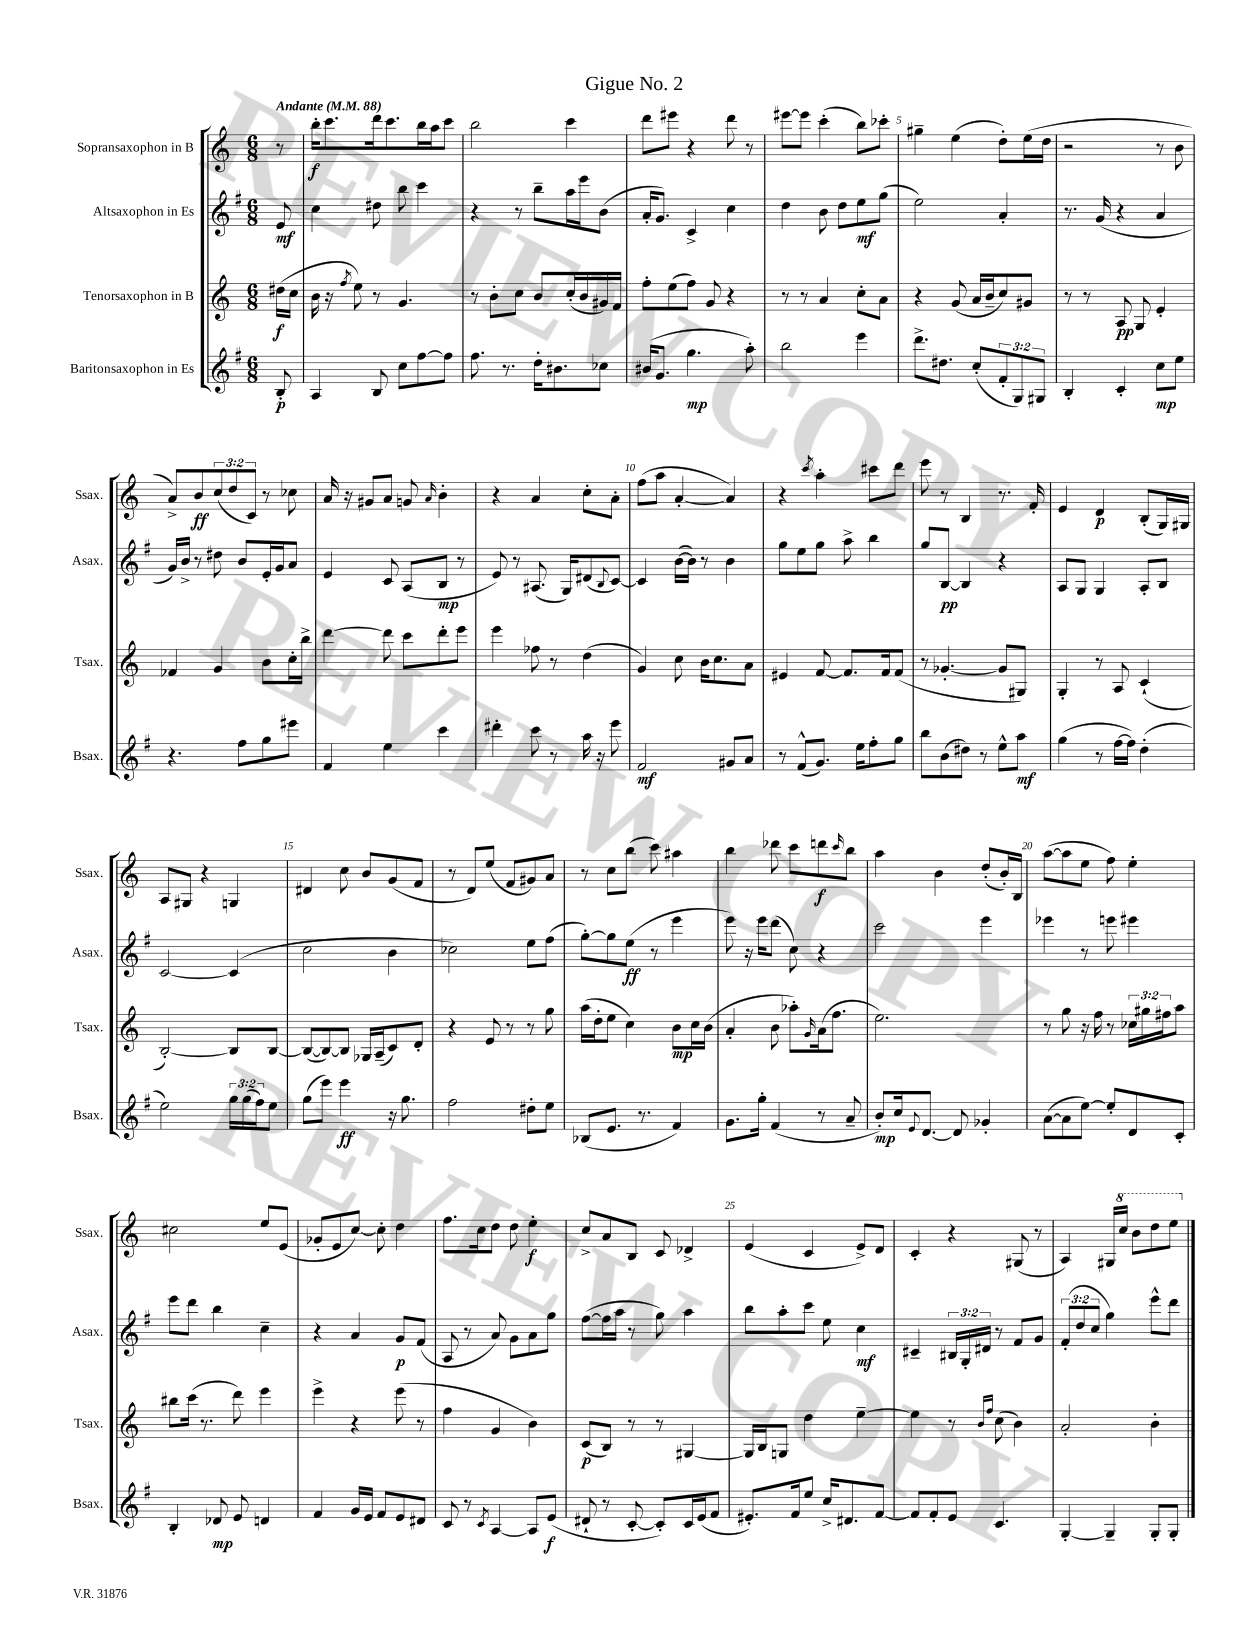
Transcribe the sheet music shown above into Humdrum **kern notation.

**kern	**kern	**kern	**kern
*staff4	*staff3	*staff2	*staff1
*clefG2	*clefG2	*clefG2	*clefG2
*k[f#]	*k[]	*k[f#]	*k[]
*M6/8	*M6/8	*M6/8	*M6/8
*MM88	*MM88	*MM88	*MM88
8B'/	(16dd#\LL	8e/	8r
.	16cc\JJ	.	.
=	=	=	=
4A/	16b\	4cc\	16bb'\LK
.	16r	.	8.ccc\
.	8qff/	.	.
.	8ee\)	.	.
8B/	8r	8dd#\	16ddd\k
.	.	.	8.ccc\
8cc\L	4.g/	8bb\	.
[8ff#\	.	4ccc\	16bb\L
.	.	.	16aa\J
8ff#\]J	.	.	8ccc\J
=	=	=	=
8.ff#\	8r	4r	2bb\
.	8b'\L	.	.
8.r	.	.	.
.	8cc\J	8r	.
16dd'\LK	8b/L	8bb~\L	.
8.b#\	.	.	.
.	(16cc'/L	16aa\L	4ccc\
.	16b/	16eee\J	.
8cc-\J	16g#/)	(8b\J	.
.	16f/JJ	.	.
=	=	=	=
(16b#/LK	8ff'\L	16a'/LK	8ddd\L
8.g/J	.	8.g/J)	.
.	(8ee\	.	8eee#\J
4.gg\	8ff\J)	4c^/	4r
.	8g/	.	.
.	4r	4cc\	8ddd\
8aa'\)	.	.	8r
=	=	=	=
2bb\	8r	4dd\	[8eee#\L
.	8r	.	8eee#\]J
.	4a/	8b\	(4ccc'\
.	.	8dd\L	.
4eee\	8cc'\L	8ee\	8bb\L)
.	8a\J	(8gg\J	8ccc-'\J
=	=	=	=
8.ddd^\L	4r	2ee\)	4gg#~\
8.dd#\J	.	.	.
.	(8g/	.	(4ee\
(8cc'/L	16a/LL	.	.
.	16b~/J	.	.
12f#'/	8cc/)	4a'/	8dd'\L)
12G/)	.	.	.
.	8g#/J	.	(16ee\L
12G#/J	.	.	.
.	.	.	16dd\JJ
=	=	=	=
4B'/	8r	8.r	2r
.	8r	.	.
.	.	(16g/	.
4c'/	8A/	4r	.
.	8G/	.	.
8cc\L	4e'/	4a/	8r
8ee\J	.	.	8b\
=	=	=	=
4.r	4f-/	16g/LL)	8a^/L)
.	.	16b^/JJ	.
.	.	8r	8b/
.	4g/	8dd#\	(12cc/
.	.	.	12dd/
8ff#\L	.	8b/L	.
.	.	.	12c/J)
8gg\	8b\L	16e'/L	8r
.	.	16g/J	.
8eee#\J	16cc'\L	8a/J	8cc-\
.	16bb^\JJ	.	.
=	=	=	=
4f#/	[4ddd\	4e/	16a/
.	.	.	16r
.	.	.	8g#/L
4ee\	8ddd\]	8c/	8a/J
.	8ccc\L	(8A/L	8g/
.	.	.	16qqa/
4ccc\	8ddd'\	8B/J	4b'\
.	8eee\J	8r	.
=	=	=	=
4ddd#'\	4eee\	8e/)	4r
.	.	8r	.
8ccc\	8ff-\	(8.A#/	4a/
8r	8r	.	.
.	.	16G/LK)	.
16aa\	(4dd\	(8d#/	8cc'\L
16r	.	.	.
.	.	8qqB/	.
8eee\	.	[8c/J)	8a'\J
=	=	=	=
2f#/	4g/)	4c/]	(8ff\L
.	.	.	8aa\J
.	8cc\	([16b\LL	[4a'/
.	.	16b\]JJ)	.
.	16b\LK	8r	.
.	8.cc\	.	.
8g#/L	.	4b\	4a/])
8a/J	8a\J	.	.
=	=	=	=
8r	4e#/	8gg\L	4r
(8f#^^/L	.	8ee\	.
.	.	.	8qccc/
8.g/J)	[8f/	8gg\J	4aa'\
.	8.f/]L	8aa^\	.
16ee\LK	.	.	.
8ff#'\	.	4bb\	8ccc#\L
.	16f/k	.	.
8gg\J	(8f/J	.	8ddd\J
=	=	=	=
8bb\L	8r	8gg/L	8eee\
(8b\	[4.g-'/	[8B/J	8r
8dd#\J)	.	4B/]	4B/
8r	.	.	.
8ee^^\L	8g-/]L	4r	8.r
8aa\J	8G#/J)	.	.
.	.	.	16f'/
=	=	=	=
(4gg\	4G'/	8A/L	4e/
.	.	8G/J	.
8r	8r	4G/	4d/
[16ff#\LL	8A/	.	.
16ff#\]JJ)	.	.	.
(4dd'\	(4c`/	8A'/L	(8B'/L
.	.	8B/J	16G/L)
.	.	.	16G#/JJ
=	=	=	=
2ee\)	[2B'/)	[2c/	8A/L
.	.	.	8G#/J
.	.	.	4r
24gg\LL	8B/]L	(4c/]	4G/
(24gg\	.	.	.
24ff#\J)	.	.	.
8ee\J	[8B/J	.	.
=	=	=	=
(8gg\L	(8B/_L	2cc\	4d#/
8eee\J)	8B/_)	.	.
4eee\	8B/]J	.	8cc\
.	16G-/LL	.	8b/L
.	(16A~/J	.	.
16r	8c/)	4b\	(8g/
8.gg\	.	.	.
.	8d'/J	.	8f/J
=	=	=	=
2ff#\	4r	2cc-\)	8r
.	.	.	8d/L)
.	8e/	.	(8ee/J
.	8r	.	8f/L
8dd#'\L	8r	8ee\L	8g#/)
8ee\J	8gg\	(8ff#\J	8a/J
=	=	=	=
(8B-/L	(16aa\LL	[8gg'\L)	8r
.	16dd'\J	.	.
8.e/J	8ee\J	8gg\]	8cc\L
.	4cc\)	(8ee\J	(8bb\J
8.r	.	.	.
.	.	8r	8ccc\)
4f#/)	8b\L	4eee\	4aa#\
.	16cc\L	.	.
.	(16b\JJ	.	.
=	=	=	=
8.g\L	4a'/	8eee\)	4bb\
.	.	16r	.
16gg'\Jk	.	16eee\LK	.
(4f#/	8b\	(8ddd\J	8ddd-\
.	8aa-'\L)	8cc\)	8ccc\L
.	16qqg/	.	.
8r	(16a\k	4r	8ddd\
.	8.ff\J	.	.
.	.	.	16qqccc/
8a~/	.	.	8bb\J
=	=	=	=
8b'/L)	2.ee\)	2ccc\	4aa\
16cc/k	.	.	.
8qqe/	.	.	.
[8.d/J	.	.	.
.	.	.	4b\
8d/]	.	.	.
4g-'/	.	4eee\	(8dd'/L
.	.	.	16b'/L)
.	.	.	16B/JJ
=	=	=	=
([8a\L	8r	4eee-\	([8aa\L
8a\]	8gg\	.	8aa\]
[8ee\J)	16r	8r	8ee\J
.	16ff\	.	.
8ee'/]L	8r	8eee\	8ff\)
8d/	24cc-\LL	4eee#\	4ee'\
.	24gg#\	.	.
.	24ff#\J	.	.
8c'/J	8aa\J	.	.
=	=	=	=
4B'/	8bb#\L	8eee\L	2cc#\
.	(16ccc\Jk	8ddd\J	.
.	8.r	.	.
8d-/	.	4bb\	.
8e/	8ddd\)	.	.
4d/	4eee\	4cc~\	8ee/L
.	.	.	(8e/J
=	=	=	=
4f#/	4eee^\	4r	8g-'/L
.	.	.	8e/
16g/LL	4r	4a/	[8cc/J)
16e/JJ	.	.	.
8f#/L	.	.	8cc'\]
8e/	(8eee\	8g/L	4dd\
8d#/J	8r	(8f#/J	.
=	=	=	=
8c/	4ff\	8A/	8.ff\L
8r	.	8r	.
.	.	.	16cc\k
8qc/	.	.	.
[4A/	4g/	8a/)	8dd\J
.	.	8g\L	8dd\
8A/]L	4b\)	8a\	4ee'\
(8e/J	.	8gg\J	.
=	=	=	=
8d#`/	(8c/L	([8ff#\L	8cc^/L
8r	8B/J)	16ff#\]L	8a/
.	.	16aa\JJ	.
[8c'/	8r	8r	8B/J
8c'/]L)	8r	8gg\)	8c/
16c/L	[4G#/	4aa\	4d-^/
(16e/J	.	.	.
8f#/J	.	.	.
=	=	=	=
8.e#'/L)	16G#/]LL	8bb\L	(4e/
.	16B/J	.	.
.	8G/J	8aa'\	.
16f#/k	.	.	.
8ee/J	4dd\	8ccc\J	4c/
16cc^/LK	.	8ee\	.
8.d#/	.	.	.
.	[4ee~\	4cc\	8e^/L)
[8f#/J	.	.	8d/J
=	=	=	=
8f#/]L	4ee\]	4c#~/	4c'/
8f#'/	.	.	.
8e/J	8r	24B#/LL	4r
.	.	24G'/	.
.	.	24d#/JJ	.
.	16qqb/LL	.	.
.	16qqff/JJ	.	.
4.c/	(8cc\	8r	.
.	4b\)	8f#/L	(8G#/
.	.	8g/J	8r
=	=	=	=
[4G'/	2a'/	(12f#'/L	4A/)
.	.	12dd/	.
.	.	12cc/J	.
4G~/]	.	4gg\)	16G#/LL
.	.	.	16ccc/JJ
.	.	.	8bb\L
8G'/L	4b'\	8eee^^\L	8ddd\
8G'/J	.	8ddd\J	8eee\J
==	==	==	==
*-	*-	*-	*-
